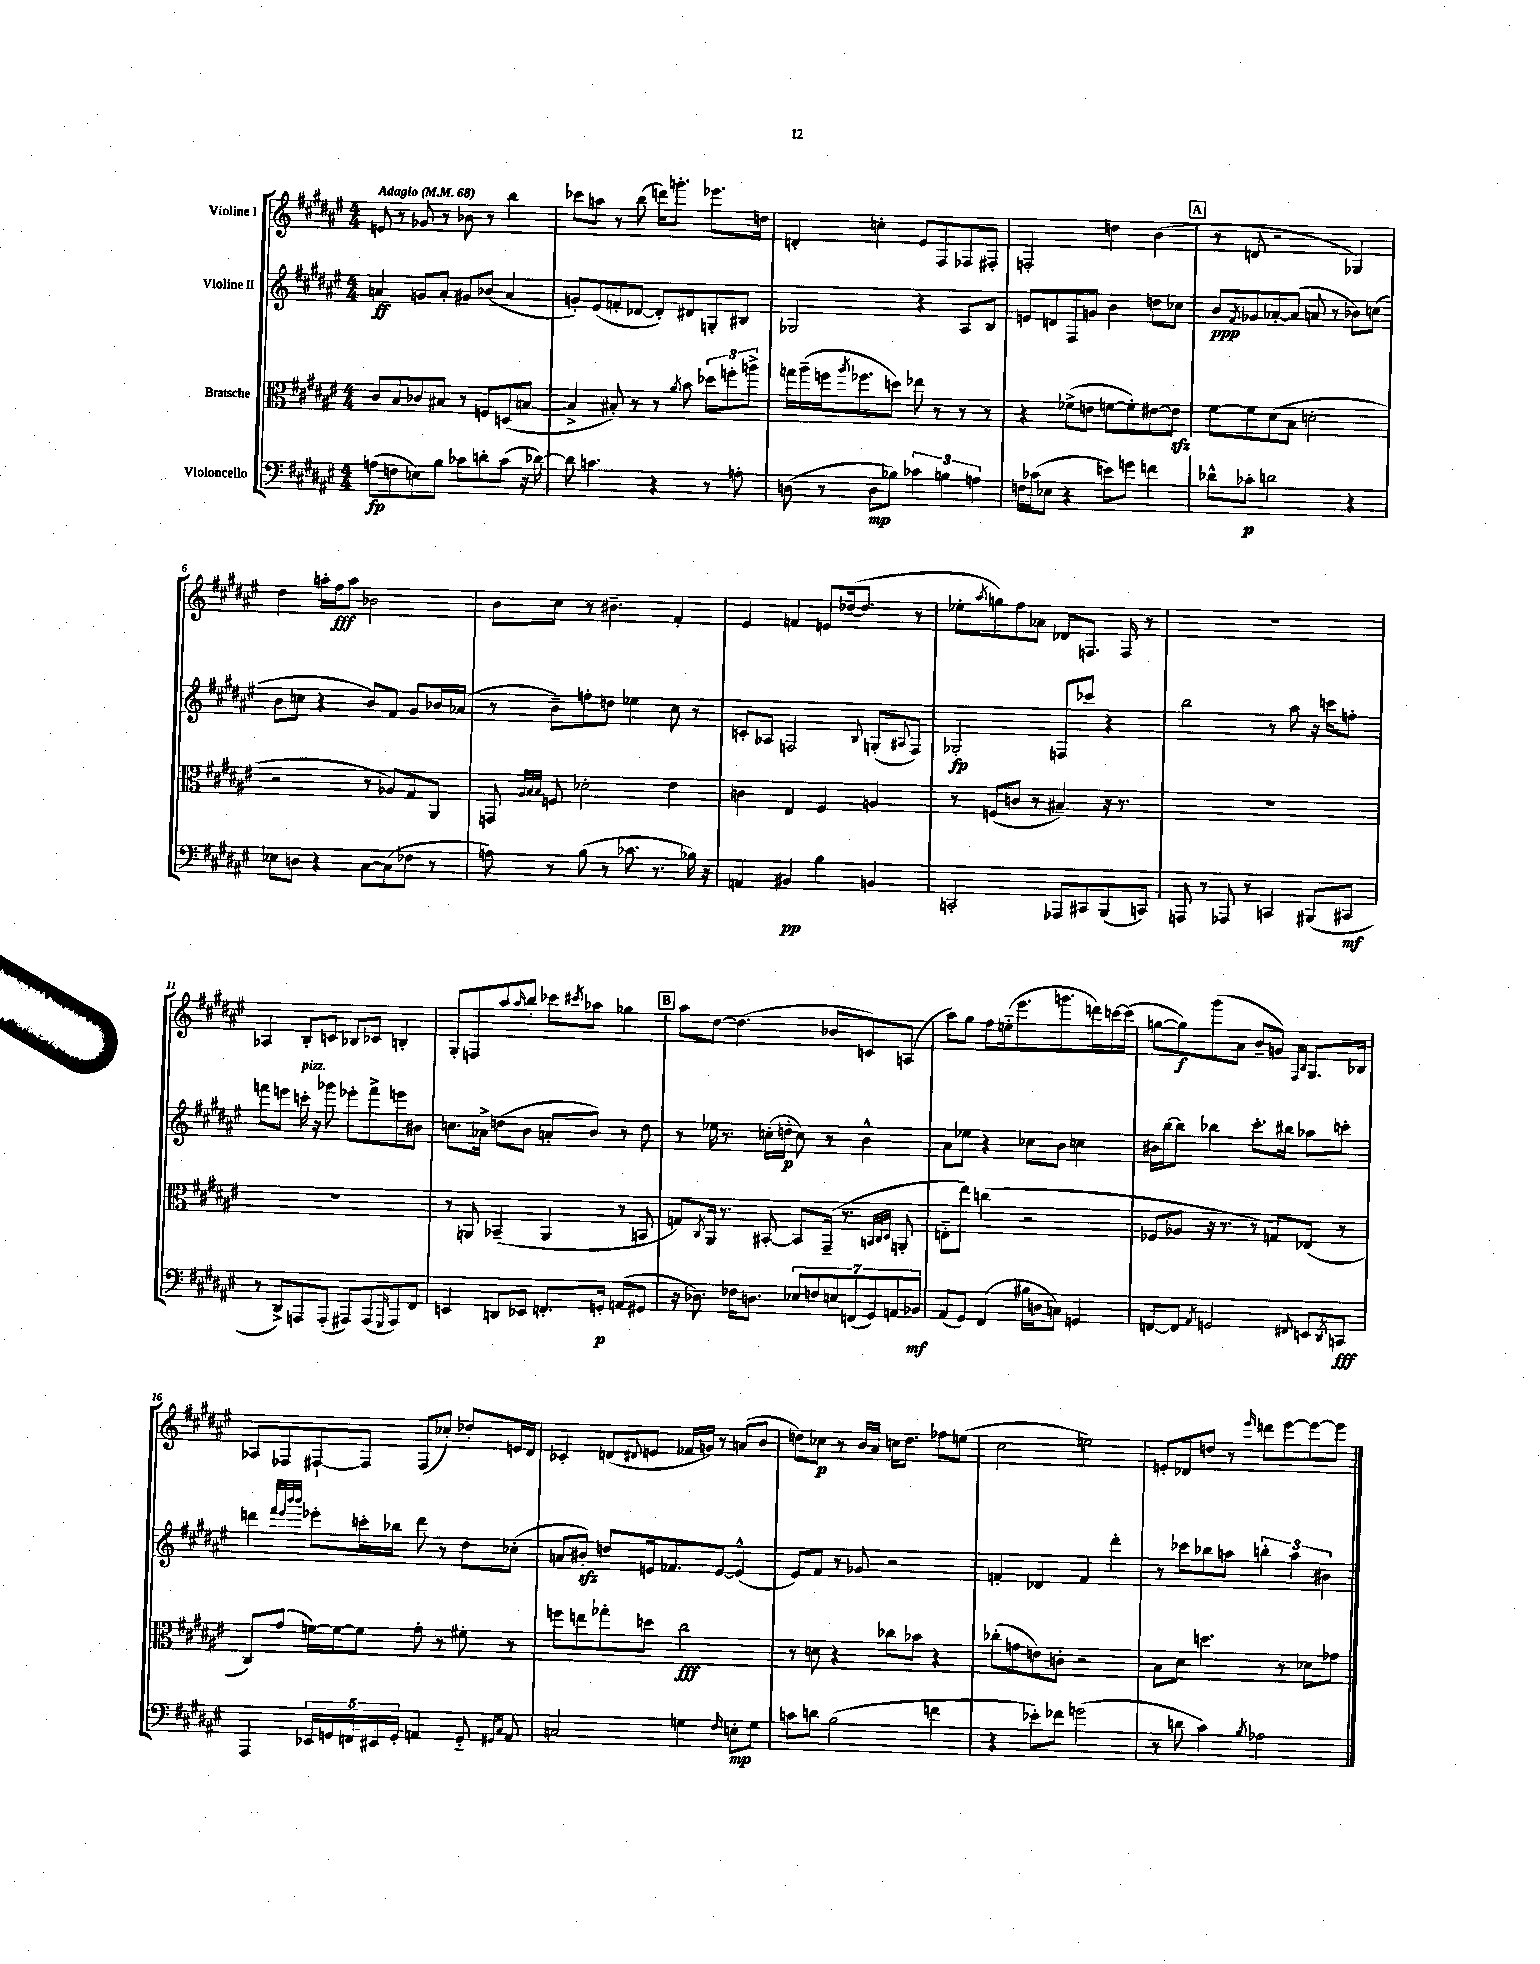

**kern	**dynam	**kern	**dynam	**kern	**dynam	**kern	**dynam
*part4	*part4	*part3	*part3	*part2	*part2	*part1	*part1
*staff4	*staff4	*staff3	*staff3	*staff2	*staff2	*staff1	*staff1
*I"Violoncello	*	*I"Bratsche	*	*I"Violine II	*	*I"Violine I	*
*clefF4	*	*clefC3	*	*clefG2	*	*clefG2	*
*k[f#c#g#d#a#e#]	*	*k[f#c#g#d#a#e#]	*	*k[f#c#g#d#a#e#]	*	*k[f#c#g#d#a#e#]	*
*M4/4	*	*M4/4	*	*M4/4	*	*M4/4	*
*MM68	*	*MM68	*	*MM68	*	*MM68	*
=1	=1	=1	=1	=1	=1	=1	=1
!	!	!	!	!	!	!LO:TX:a:B:t=Adagio	!
(8An\L	fp	8c#/L	.	4an/	ff	8en/	.
8Fn\	.	8B/	.	.	.	8r	.
8En\)	.	8c-X/	.	8gn/L	.	8g-X/	.
8B\J	.	8B#X/J	.	8a'/J	.	8r	.
8c-X\L	.	8r	.	8g#X/L	.	8b-X\	.
8dn'\	.	8Fn/L	.	(8b-X/J	.	8r	.
(8c-\J	.	(8Dn/	.	4a/	.	4bb\	.
16r	.	[8Bn/J	.	.	.	.	.
[16d-X\)	.	.	.	.	.	.	.
=2	=2	=2	=2	=2	=2	=2	=2
8d-\]	.	4B^/]	.	8gn'/L)	.	8ccc-X\L	.
4.cn\	.	.	.	(8e#/	.	8aan\J	.
.	.	8B#X'/)	.	8fn'/	.	8r	.
.	.	8r	.	[8d-X/J	.	(8bb\	.
4r	.	8r	.	8d-'/L])	.	16dddn\KL)	.
.	.	.	.	.	.	8.gggn'\J	.
.	.	8qa#/	.	.	.	.	.
.	.	8b\	.	8d#X/	.	.	.
8r	.	12dd-X\L	.	8Gn'/	.	8.eee-X\L	.
.	.	12ffn'\	.	.	.	.	.
8An'\	.	.	.	8B#X/J	.	.	.
.	.	12aan^\J	.	.	.	.	.
.	.	.	.	.	.	16ddn\Jk	.
=3	=3	=3	=3	=3	=3	=3	=3
(8Dn\	.	16ggn\LL	.	2G-X/	.	4dn'/	.
.	.	(16aa#~\	.	.	.	.	.
8r	.	16ffn\J	.	.	.	.	.
.	.	8qaa#/	.	.	.	.	.
.	.	8.ff-X\	.	.	.	.	.
8D\L	mp	.	.	.	.	4ccn'\	.
8B-X\J)	.	8ddn\J)	.	.	.	.	.
6c-X\	.	8ee-X\	.	4r	.	8e#/L	.
.	.	8r	.	.	.	8F#/	.
6Bn\	.	.	.	.	.	.	.
.	.	8r	.	8A#/L	.	8F-X/	.
6An\	.	.	.	.	.	.	.
.	.	8r	.	8B/J	.	8F#X'/J	.
=4	=4	=4	=4	=4	=4	=4	=4
16Fn\LL	.	4r	.	8en/L	.	2Fn'/	.
(16c-X\J	.	.	.	.	.	.	.
8E-X\J	.	.	.	8dn/	.	.	.
4r	.	(8f-X^\L	.	8F#/	.	.	.
.	.	8en\J	.	8gn/J	.	.	.
8en\L)	.	[8fn\L	.	4b\	.	4ddn\	.
8gn\J	.	8f'\])	.	.	.	.	.
4fn\	.	[8e#X\	.	8ddn\L	.	(4b\	.
.	.	8e#zz\J]	.	8cc-X\J	.	.	.
!!LO:REH:place=s1:t=A
=5	=5	=5	=5	=5	=5	=5	=5
8d-X^^\L	.	[8f#\L	.	8b/L	ppp	8r	.
.	.	.	.	8qf#/	.	.	.
8c-X'\J	p	8f#\]	.	8g-X/	.	8dn/	.
2dn\	.	(8d#\	.	[8a-X'/	.	2r	.
.	.	8B\J	.	(8a-/J]	.	.	.
.	.	2dn'\	.	8an/	.	.	.
.	.	.	.	8r	.	.	.
4r	.	.	.	8b-X\L)	.	4G-X/)	.
.	.	.	.	(8ccn\J	.	.	.
!!LO:LB:g=z
=6	=6	=6	=6	=6	=6	=6	=6
8E-X\L	.	2r	.	8b\L	.	4dd#\	.
8Dn\J	.	.	.	8ccn\J	.	.	.
4r	.	.	.	4r	.	16aan'\LL	.
.	.	.	.	.	.	16ff#\J	fff
.	.	.	.	.	.	8aa\J	.
[8C#\L	.	8r	.	8b/L)	.	2b-X\	.
(8C#\]	.	8A-X/L)	.	8f#/J	.	.	.
8F-X\J	.	8G#/	.	8g#/L	.	.	.
8r	.	8AA#/J	.	16b-X/L	.	.	.
.	.	.	.	(16a-X/JJ	.	.	.
=7	=7	=7	=7	=7	=7	=7	=7
8An\)	.	8GGn/	.	8r	.	8b\L	.
.	.	32qqA#/LLL	.	.	.	.	.
.	.	32qqB/	.	.	.	.	.
.	.	32qqB/JJJ	.	.	.	.	.
8r	.	8Fn/	.	8b~\L)	.	8cc#\J	.
(8B\	.	2d-X'\	.	8ffn'\	.	8r	.
8r	.	.	.	8ddn\J	.	4.b#X~\	.
8.c-X\	.	.	.	4ee-X\	.	.	.
8.r	.	.	.	.	.	.	.
.	.	4e#\	.	8cc#\	.	4f#'/	.
16B-X\)	.	.	.	8r	.	.	.
16r	.	.	.	.	.	.	.
=8	=8	=8	=8	=8	=8	=8	=8
4AAn/	.	4cn\	.	8cn'/L	.	4e#/	.
.	.	.	.	8A-X/J	.	.	.
4BB#X/	pp	4E#/	.	2Fn/	.	4fn/	.
4B\	.	4F#/	.	.	.	8en/L	.
.	.	.	.	.	.	([16dd-X/k	.
.	.	.	.	.	.	8.dd-/J]	.
.	.	.	.	8qqB/	.	.	.
4BBn/	.	4An/	.	(8Gn'/L	.	.	.
.	.	.	.	8qqA#X/	.	.	.
.	.	.	.	8F/J)	.	8r	.
=9	=9	=9	=9	=9	=9	=9	=9
2CCn'/	.	8r	.	2G-X'/	fp	8ee-X'\L	.
.	.	.	.	.	.	8qaa#/	.
.	.	(8Fn/L	.	.	.	8ggn\)	.
.	.	8cn/J	.	.	.	8ff#\	.
.	.	8r	.	.	.	8a-X\J	.
8AAA-X/L	.	4B#X~/)	.	8Fn/L	.	8d-X/L	.
8CC#X/	.	.	.	8ccc-X/J	.	8.Fn/J	.
(8BBB/	.	16r	.	4r	.	.	.
.	.	8.r	.	.	.	16F/	.
8CCn/J)	.	.	.	.	.	8r	.
=10	=10	=10	=10	=10	=10	=10	=10
8AAAn/	.	1r	.	2bb\	.	1r	.
8r	.	.	.	.	.	.	.
8AAA-X/	.	.	.	.	.	.	.
8r	.	.	.	.	.	.	.
4CCn/	.	.	.	8r	.	.	.
.	.	.	.	8aa#\	.	.	.
(8BBB#X/L	.	.	.	16r	.	.	.
.	.	.	.	16cccn\KL	.	.	.
8CC#X/J	mf	.	.	8ffn'\J	.	.	.
!!LO:LB:g=z
=11	=11	=11	=11	=11	=11	=11	=11
8r	.	1r	.	8fffn\L	.	4A-X/	.
8DD#^/L)	.	.	.	8eeen\J	.	.	.
!	!	!	!	!LO:TX:a:i:t=pizz.	!	!	!
8AAAn/	.	.	.	16cccn'\	.	8B'/L	.
.	.	.	.	16r	.	.	.
(8AAA'/J	.	.	.	8ggg-X\	.	8cn/J	.
8AAA#X/L)	.	.	.	8eee-X'\L	.	8B-X/L	.
(8AAA#/	.	.	.	8fff^\	.	8c-X/J	.
16qqGGG#/	.	.	.	.	.	.	.
8AAA#/)	.	.	.	8eeen\	.	4Bn'/	.
8FF#/J	.	.	.	8b#X\J	.	.	.
=12	=12	=12	=12	=12	=12	=12	=12
4EEn/	.	8r	.	8.ccn\L	.	8G#'/L	.
.	.	8AAn/	.	.	.	8Fn/	.
.	.	.	.	16a-X^\Jk	.	.	.
8DDn/L	.	(4BB-X~/	.	(8ddn\L	.	8aa#/	.
.	.	.	.	.	.	16qqaa#/	.
8EE-X/J	.	.	.	8b\J	.	8bb'/J	.
8.FFn'/L	.	4AA/	.	8an'/L	.	8ccc-X\L	.
.	.	.	.	.	.	8qccc#X/	.
.	.	.	.	8b/J)	.	8aa-X\J	.
16GGn'/Jk	p	.	.	.	.	.	.
(8AAn/L	.	8r	.	8r	.	4gg-X\	.
8GG#X/J	.	8BBn/	.	8dd\	.	.	.
!!LO:REH:place=s1:t=B
=13	=13	=13	=13	=13	=13	=13	=13
16r	.	8Gn/L)	.	8r	.	8aa#\L	.
8.D-X\)	.	.	.	.	.	.	.
.	.	8qC#/	.	.	.	.	.
.	.	16AA#/Jk	.	16ee-X\	.	[8dd#\J	.
.	.	8.r	.	8.r	.	.	.
16F-X\KL	.	.	.	.	.	(4.dd#\]	.
8.Dn\J	.	.	.	.	.	.	.
.	.	[8BB#X'/	.	(16ccn'\LL	.	.	.
.	.	.	.	16ddn'\JJ	p	.	.
14E-X/L	.	8BB#/L]	.	8cc\)	.	.	.
14Fn/	.	.	.	.	.	.	.
.	.	(16GG#~/Jk	.	8r	.	8b-X/L	.
14En/	.	.	.	.	.	.	.
.	.	8.r	.	.	.	.	.
(14FFn/	.	.	.	.	.	.	.
.	.	.	.	4b^^\	.	8cn/)	.
14GG#/)	.	.	.	.	.	.	.
14AAn/	.	.	.	.	.	.	.
.	.	32qqBBn/LLL	.	.	.	.	.
.	.	32qqC#/	.	.	.	.	.
.	.	32qqD#/JJJ	.	.	.	.	.
.	.	8AAn'/	.	.	.	(8An/J	.
14BB-X/J	mf	.	.	.	.	.	.
=14	=14	=14	=14	=14	=14	=14	=14
(8AA#/L	.	8En\L	.	8a#\L	.	8aa#\L)	.
8GG#/J)	.	8ee#\J)	.	8ee-X\J	.	8gg#\J	.
(4FF#/	.	(4ccn\	.	4r	.	8ff#\L	.
.	.	.	.	.	.	(16een\k	.
.	.	.	.	.	.	8.eee#\	.
16B#X\LL	.	2r	.	8cc-X\L	.	.	.
16Dn\J	.	.	.	.	.	.	.
8Cn\J)	.	.	.	8b\J	.	8.gggn\	.
4GGn/	.	.	.	4ccn\	.	.	.
.	.	.	.	.	.	16dddn\L)	.
.	.	.	.	.	.	[16cccn\	.
.	.	.	.	.	.	(16ccc\JJ]	.
=15	=15	=15	=15	=15	=15	=15	=15
[8FFn/L	.	8F-X/L	.	16b#X\LL	.	[8ggn\L	.
.	.	.	.	[16bb\J	.	.	.
8FF/J]	.	8A-X/J	.	8bb\J]	.	8gg\])	f
8qAA#/	.	.	.	.	.	.	.
2GGn/	.	16r	.	4bb-X\	.	(8ggg#\	.
.	.	8.r	.	.	.	.	.
.	.	.	.	.	.	8a#\J	.
.	.	8r	.	8.ccc#'\L	.	8b~/L	.
.	.	8Gn/L)	.	.	.	8gn/J)	.
.	.	.	.	16bb#X\Jk	.	.	.
.	.	.	.	.	.	16qqF#/LL	.
8qqFF#X/	.	.	.	.	.	16qqB/JJ	.
8EEn/L	.	(8E-X/J	.	8aa-X\L	.	8.G#/L	.
8qDD#/	.	.	.	.	.	.	.
8CCn/J	fff	8r	.	8cccn'\J	.	.	.
.	.	.	.	.	.	16B-X/Jk	.
!!LO:LB:g=z
=16	=16	=16	=16	=16	=16	=16	=16
4AAA#/	.	8C#/L)	.	4dddn\	.	8A-X/L	.
.	.	(8g#/J	.	.	.	8F-X/	.
.	.	.	.	32qqfff#/LLL	.	.	.
.	.	.	.	32qqeee#/	.	.	.
.	.	.	.	32qqbbb/	.	.	.
.	.	.	.	32qqbbb/JJJ	.	.	.
20EE-X/LL	.	[16fn\LL)	.	8eee-X'\L	.	[8F#X`/	.
20GGn/	.	.	.	.	.	.	.
.	.	16f\J_	.	.	.	.	.
20FFn/	.	.	.	.	.	.	.
.	.	8f\J]	.	16cccn'\L	.	8F#/J]	.
20EE#X/	.	.	.	.	.	.	.
.	.	.	.	16bb-X\JJ	.	.	.
20GG'/JJ	.	.	.	.	.	.	.
4AAn/	.	8g#'\	.	8ddd\	.	(8F#/L	.
.	.	8r	.	8r	.	8cc-X'/J)	.
8GG/	.	8f#X'\	.	8dd#\L	.	8dd-X'/L	.
16qqGG#X/LL	.	.	.	.	.	.	.
16qqC#/JJ	.	.	.	.	.	.	.
8AA/	.	8r	.	(8cc-X'\J	.	16en/L	.
.	.	.	.	.	.	16d#/JJ	.
=17	=17	=17	=17	=17	=17	=17	=17
2Cn/	.	8ffn\L	.	8an/L	.	4c-X'/	.
.	.	8een\	.	8b#Xzz'/J)	.	.	.
.	.	8gg-X'\	.	8ddn/L	.	(8dn/L	.
.	.	.	.	.	.	8qqd#X/	.
.	.	8ddn\J	.	16en/k	.	8en/J	.
.	.	.	.	8.f-X/	.	.	.
4Gn\	.	2cc#\	fff	.	.	16f-X/LL	.
.	.	.	.	.	.	16gn/JJ)	.
.	.	.	.	[8e/J	.	8r	.
16qqF#/	.	.	.	.	.	.	.
8En'\L	mp	.	.	(4e^^/]	.	(8an/L	.
8G\J	.	.	.	.	.	8b/J	.
=18	=18	=18	=18	=18	=18	=18	=18
8cn\L	.	8r	.	8e#/L)	.	8ddn\L)	.
8dn\J	.	8dn\	.	8f#/J	.	8cc-X\J	p
(2B\	.	4r	.	8r	.	8r	.
.	.	.	.	8g-X/	.	16b/LL	.
.	.	.	.	.	.	16a#/JJ	.
.	.	8cc-X\L	.	2r	.	16ccn\KL	.
.	.	.	.	.	.	8.dd\J	.
.	.	8b-X\J	.	.	.	.	.
4fn\	.	4r	.	.	.	8ff-X\L	.
.	.	.	.	.	.	(8een\J	.
=19	=19	=19	=19	=19	=19	=19	=19
4r	.	(8cc-X'\L	.	4fn'/	.	2cc#\	.
.	.	8gn\	.	.	.	.	.
8e-X'\L)	.	8en\)	.	4d-X/	.	.	.
8f-X\J	.	8cn'\J	.	.	.	.	.
(2gn\	.	2r	.	4f/	.	2een\)	.
.	.	.	.	4ddd#'\	.	.	.
=20	=20	=20	=20	=20	=20	=20	=20
8r	.	8B\L	.	8r	.	8en'/L	.
8dn\	.	8d#\J	.	8ccc-X\L	.	8d-X/	.
4c#\)	.	4.ddn\	.	8bb-X\	.	8ddn/J	.
.	.	.	.	8aan\J	.	8r	.
8qB/	.	.	.	.	.	16qqeee#/	.
2A-X\	.	.	.	6bbn'\	.	8dddn\L	.
.	.	8r	.	.	.	[8eee#\	.
.	.	.	.	6aa\	.	.	.
.	.	8d-X\L	.	.	.	8eee#\_	.
.	.	.	.	6b#X\	.	.	.
.	.	8g-X\J	.	.	.	8eee#\J]	.
==	==	==	==	==	==	==	==
*-	*-	*-	*-	*-	*-	*-	*-
